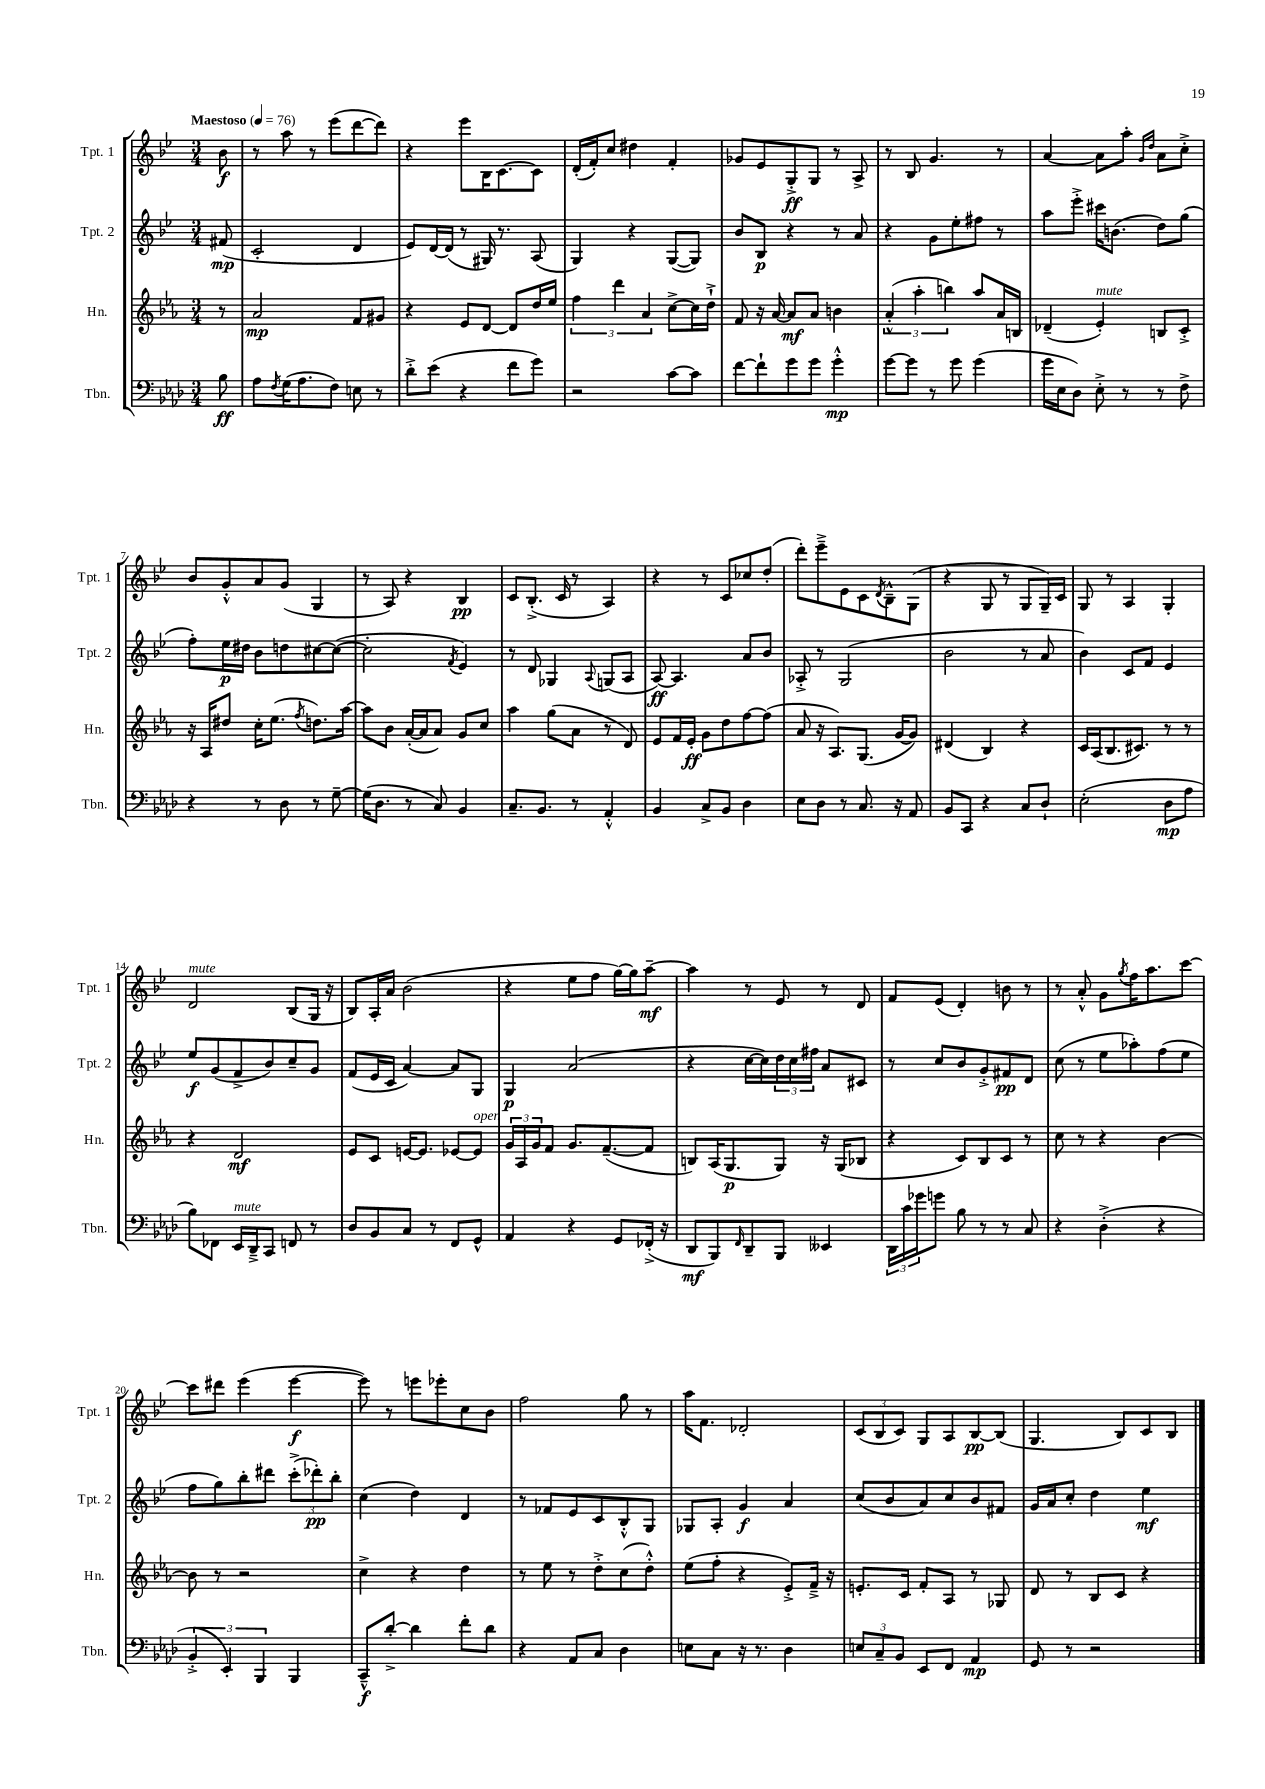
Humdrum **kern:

**kern	**dynam	**kern	**dynam	**kern	**dynam	**kern	**dynam
*part4	*part4	*part3	*part3	*part2	*part2	*part1	*part1
*staff4	*staff4	*staff3	*staff3	*staff2	*staff2	*staff1	*staff1
*I"Tbn.	*	*I"Hn.	*	*I"Tpt. 2	*	*I"Tpt. 1	*
*I'Tbn.	*	*I'Hn.	*	*I'Tpt. 2	*	*I'Tpt. 1	*
*clefF4	*	*clefG2	*	*clefG2	*	*clefG2	*
*k[b-e-a-d-]	*	*k[b-e-a-]	*	*k[b-e-]	*	*k[b-e-]	*
*M3/4	*	*M3/4	*	*M3/4	*	*M3/4	*
*MM76	*	*MM76	*	*MM76	*	*MM76	*
=	=	=	=	=	=	=	=
!	!	!	!	!	!	!LO:TX:a:B:t=Maestoso	!
8B-\	ff	8r	.	(8f#X/	mp	8b-\	f
=1	=1	=1	=1	=1	=1	=1	=1
8A-\L	.	2a-/	mp	2c'/	.	8r	.
8qF/	.	.	.	.	.	.	.
(16G\K	.	.	.	.	.	8aa\	.
8.A-\	.	.	.	.	.	.	.
.	.	.	.	.	.	8r	.
8F\J)	.	.	.	.	.	(8eee-\L	.
8En\	.	8f/L	.	4d/	.	[8ddd\	.
8r	.	8g#X/J	.	.	.	8ddd\J])	.
=2	=2	=2	=2	=2	=2	=2	=2
8d-'^\L	.	4r	.	8e-/L)	.	4r	.
(8e-\J	.	.	.	[16d/L	.	.	.
.	.	.	.	(16d/JJ]	.	.	.
4r	.	8e-/L	.	8r	.	8eee-\L	.
.	.	[8d/J	.	16G#X/)	.	16B-\K	.
.	.	.	.	8.r	.	[8.c\	.
8f\L	.	8d/L]	.	.	.	.	.
8g\J)	.	16dd/L	.	(8A/	.	8c\J]	.
.	.	16ee-/JJ	.	.	.	.	.
=3	=3	=3	=3	=3	=3	=3	=3
2r	.	6ff\	.	4G/)	.	(16d'/LL	.
.	.	.	.	.	.	16f'/J)	.
.	.	.	.	.	.	8cc/J	.
.	.	6ddd\	.	.	.	.	.
.	.	.	.	4r	.	4dd#X\	.
.	.	6a-/	.	.	.	.	.
[8c\L	.	[8cc^\L	.	([8G/L	.	4f'/	.
8c\J]	.	16cc\L]	.	8G/J])	.	.	.
.	.	16dd`^\JJ	.	.	.	.	.
=4	=4	=4	=4	=4	=4	=4	=4
[8f\L	.	8f/	.	8b-/L	.	8g-X/L	.
8f`\]	.	16r	.	8B-/J	p	8e-/	.
.	.	[16a-/	.	.	.	.	.
8g\	.	8a-/L]	mf	4r	.	8G'^/	ff
8g\J	.	8a-/J	.	.	.	8G/J	.
4g'^^\	mp	4bn\	.	8r	.	8r	.
.	.	.	.	8a/	.	8A^/	.
=5	=5	=5	=5	=5	=5	=5	=5
[8g\L	.	(6a-'^^/	.	4r	.	8r	.
8g\J]	.	.	.	.	.	8B-/	.
.	.	6aa-'\	.	.	.	.	.
8r	.	.	.	8g\L	.	4.g/	.
.	.	6bbn\)	.	.	.	.	.
8g\	.	.	.	8ee-'\	.	.	.
(4g\	.	8aa-/L	.	8ff#X\J	.	.	.
.	.	16a-/L	.	8r	.	8r	.
.	.	16Bn/JJ	.	.	.	.	.
=6	=6	=6	=6	=6	=6	=6	=6
16g\LL	.	(4d-X~/	.	8aa\L	.	[4a/	.
16E-\J	.	.	.	.	.	.	.
8D-\J)	.	.	.	8eee-'^\J	.	.	.
!	!	!LO:TX:a:i:t=mute	!	!	!	!	!
8E-'^\	.	4e-'/)	.	16ccc#X\KL	.	8a\L]	.
.	.	.	.	(8.bn\J	.	.	.
8r	.	.	.	.	.	8aa'\J	.
.	.	.	.	.	.	16qqg/LL	.
.	.	.	.	.	.	16qqdd/JJ	.
8r	.	8Bn/L	.	8dd\L)	.	8a\L	.
8F^\	.	8c'^/J	.	(8gg\J	.	8cc'^\J	.
!!LO:LB:g=z
=7	=7	=7	=7	=7	=7	=7	=7
4r	.	16r	.	8ff'\L)	.	8b-/L	.
.	.	16A-/KL	.	.	.	.	.
.	.	8dd#X/J	.	16ee-\L	p	8g'^^/	.
.	.	.	.	16dd#X\JJ	.	.	.
8r	.	16cc'\KL	.	8b-\L	.	8a/	.
.	.	(8.ee-\J	.	.	.	.	.
8D-\	.	.	.	8ddn\	.	(8g/J	.
.	.	8qff/	.	.	.	.	.
8r	.	8.ddn\L)	.	[8cc#X\	.	4G/	.
[8G~\	.	.	.	(8cc#\J_	.	.	.
.	.	[16aa-\Jk	.	.	.	.	.
=8	=8	=8	=8	=8	=8	=8	=8
(16G\KL]	.	8aa-\L]	.	2cc#'\]	.	8r	.
8.D-\J	.	.	.	.	.	.	.
.	.	8b-\J	.	.	.	8A/)	.
8r	.	([16a-'/LL	.	.	.	4r	.
.	.	16a-/J]	.	.	.	.	.
8C/)	.	8a-/J)	.	.	.	.	.
.	.	.	.	8qf/	.	.	.
4BB-/	.	8g/L	.	4e-/)	.	4B-/	pp
.	.	8cc/J	.	.	.	.	.
=9	=9	=9	=9	=9	=9	=9	=9
8.C~/L	.	4aa-\	.	8r	.	8c/L	.
.	.	.	.	8d/	.	(8.B-'^/J	.
8.BB-/J	.	.	.	.	.	.	.
.	.	(8gg\L	.	4G-X/	.	.	.
.	.	.	.	.	.	16c/	.
8r	.	8a-\J	.	.	.	8r	.
.	.	.	.	8qqA/	.	.	.
4AA-'^^/	.	8r	.	(8Gn/L	.	4A/)	.
.	.	8d/)	.	8A/J	.	.	.
=10	=10	=10	=10	=10	=10	=10	=10
4BB-/	.	8e-/L	.	[8A/)	ff	4r	.
.	.	16f/L	.	4.A/]	.	.	.
.	.	16e-'/JJ	ff	.	.	.	.
8C^/L	.	8g\L	.	.	.	8r	.
8BB-/J	.	8dd\	.	.	.	8c/L	.
4D-\	.	[8ff\	.	8a/L	.	8cc-X/	.
.	.	(8ff\J]	.	8b-/J	.	(8dd'/J	.
=11	=11	=11	=11	=11	=11	=11	=11
8E-\L	.	8a-/	.	8A-X'^/	.	8ddd'\L)	.
8D-\J	.	16r	.	8r	.	8eee-~^\	.
.	.	8.A-/L)	.	.	.	.	.
8r	.	.	.	(2G/	.	8e-\	.
8.C/	.	(8.G/J	.	.	.	8c\	.
.	.	.	.	.	.	8qd/	.
.	.	.	.	.	.	8B-~^^\	.
16r	.	[16g/KL	.	.	.	.	.
8AA-/	.	8g/J])	.	.	.	(8G\J	.
=12	=12	=12	=12	=12	=12	=12	=12
8BB-/L	.	(4d#X/	.	2b-\	.	4r	.
8CC/J	.	.	.	.	.	.	.
4r	.	4B-/)	.	.	.	8G/	.
.	.	.	.	.	.	8r	.
8C/L	.	4r	.	8r	.	8G/L	.
8D-`/J	.	.	.	8a/	.	16G~/L)	.
.	.	.	.	.	.	16c/JJ	.
=13	=13	=13	=13	=13	=13	=13	=13
(2E-'\	.	16c/LL	.	4b-\)	.	8G/	.
.	.	(16A-/J	.	.	.	.	.
.	.	8.B-/	.	.	.	8r	.
.	.	.	.	8c/L	.	4A/	.
.	.	8.c#X/J)	.	.	.	.	.
.	.	.	.	8f/J	.	.	.
8D-\L	mp	8r	.	4e-/	.	4G'/	.
8A-\J	.	8r	.	.	.	.	.
!!LO:LB:g=z
=14	=14	=14	=14	=14	=14	=14	=14
!	!	!	!	!	!	!LO:TX:a:i:t=mute	!
8B-\L)	.	4r	.	8ee-/L	f	2d/	.
8FF-X\J	.	.	.	(8g/	.	.	.
!LO:TX:a:i:t=mute	!	!	!	!	!	!	!
16EE-/LL	.	2d/	mf	8f^/	.	.	.
16DD-~^/J	.	.	.	.	.	.	.
8CC/J	.	.	.	8b-/)	.	.	.
8FFn/	.	.	.	8cc~/	.	(8B-/L	.
8r	.	.	.	8g/J	.	16G/Jk	.
.	.	.	.	.	.	16r	.
=15	=15	=15	=15	=15	=15	=15	=15
8D-/L	.	8e-/L	.	(8f/L	.	8B-/L)	.
8BB-/	.	8c/J	.	16e-/L	.	16A'/L	.
.	.	.	.	16c/JJ	.	16a/JJ	.
8C/J	.	[16en/KL	.	[4a/)	.	(2b-\	.
.	.	8.e/J]	.	.	.	.	.
8r	.	.	.	.	.	.	.
8FF/L	.	[8e-X/L	.	8a/L]	.	.	.
!	!	!LO:TX:a:i:t=open	!	!	!	!	!
8GG^^/J	.	8e-/J]	.	8G/J	.	.	.
=16	=16	=16	=16	=16	=16	=16	=16
4AA-/	.	24g/LL	.	4G/	p	4r	.
.	.	24A-/	.	.	.	.	.
.	.	24g/J	.	.	.	.	.
.	.	8f/J	.	.	.	.	.
4r	.	8.g/L	.	(2a/	.	8ee-\L	.
.	.	.	.	.	.	8ff\J	.
.	.	([8.f~/	.	.	.	.	.
8GG/L	.	.	.	.	.	[16gg\LL)	.
.	.	.	.	.	.	16gg\J]	.
(16FF-X'^/Jk	.	8f/J]	.	.	.	[8aa~\J	mf
16r	.	.	.	.	.	.	.
=17	=17	=17	=17	=17	=17	=17	=17
8DD-/L	mf	8Bn/L)	.	4r	.	4aa\]	.
8BBB-/)	.	(16A-/K	.	.	.	.	.
.	.	8.G/	p	.	.	.	.
16qqFF/	.	.	.	.	.	.	.
8DD-~/	.	.	.	[16cc\LL	.	8r	.
.	.	.	.	16cc\])	.	.	.
8BBB-/J	.	8G/J)	.	24dd\	.	8e-/	.
.	.	.	.	24cc\	.	.	.
.	.	.	.	24ff#X\JJ	.	.	.
4EE--X/	.	16r	.	8a/L	.	8r	.
.	.	(16G/KL	.	.	.	.	.
.	.	8B-X/J	.	8c#X/J	.	8d/	.
=18	=18	=18	=18	=18	=18	=18	=18
24DD-\LL	.	4r	.	8r	.	8f/L	.
24c\	.	.	.	.	.	.	.
24g-X\J	.	.	.	.	.	.	.
8gn\J	.	.	.	8cc/L	.	(8e-/J	.
8B-\	.	8c/L)	.	8b-/	.	4d'/)	.
8r	.	8B-/	.	8g'^/	.	.	.
8r	.	8c/J	.	8f#X/	pp	8bn\	.
8C/	.	8r	.	8d/J	.	8r	.
=19	=19	=19	=19	=19	=19	=19	=19
4r	.	8cc\	.	(8cc\	.	8r	.
.	.	8r	.	8r	.	8a'^^/	.
(4D-'^\	.	4r	.	8ee-\L	.	8g\L	.
.	.	.	.	.	.	8qgg/	.
.	.	.	.	8aa-X'\)	.	16ff\K	.
.	.	.	.	.	.	8.aa\	.
4r	.	[4b-\	.	(8ff\	.	.	.
.	.	.	.	8ee-\J	.	[8ccc\J	.
!!LO:LB:g=z
=20	=20	=20	=20	=20	=20	=20	=20
6BB-'^/	.	8b-\]	.	8ff\L	.	8ccc\L]	.
.	.	8r	.	8gg\)	.	8ddd#X\J	.
6EE-'/)	.	.	.	.	.	.	.
.	.	2r	.	8bb-'\	.	(4eee-\	.
6BBB-/	.	.	.	.	.	.	.
.	.	.	.	8ddd#X\J	.	.	.
4BBB-/	.	.	.	(12ccc'^\L	.	[4eee-\	f
.	.	.	.	12ddd-X'\)	pp	.	.
.	.	.	.	12bb-'\J	.	.	.
=21	=21	=21	=21	=21	=21	=21	=21
8CC~^^/L	f	4cc^\	.	(4cc\	.	8eee-\])	.
[8d-'^/J	.	.	.	.	.	8r	.
4d-\]	.	4r	.	4dd\)	.	8eeen\L	.
.	.	.	.	.	.	8eee-X'\	.
8f'\L	.	4dd\	.	4d/	.	8cc\	.
8d-\J	.	.	.	.	.	8b-\J	.
=22	=22	=22	=22	=22	=22	=22	=22
4r	.	8r	.	8r	.	2ff\	.
.	.	8ee-\	.	8f-X/L	.	.	.
8AA-/L	.	8r	.	8e-/	.	.	.
8C/J	.	8dd'^\L	.	8c/	.	.	.
4D-\	.	(8cc\	.	8B-'^^/	.	8gg\	.
.	.	8dd'^^\J)	.	8G/J	.	8r	.
=23	=23	=23	=23	=23	=23	=23	=23
8En\L	.	(8ee-\L	.	8G-X/L	.	16aa\KL	.
.	.	.	.	.	.	8.f\J	.
8C\J	.	8ff'\J	.	8A'/J	.	.	.
16r	.	4r	.	4g/	f	2d-X'/	.
8.r	.	.	.	.	.	.	.
4D-\	.	8e-'^/L)	.	4a/	.	.	.
.	.	16f~^/Jk	.	.	.	.	.
.	.	16r	.	.	.	.	.
=24	=24	=24	=24	=24	=24	=24	=24
12En/L	.	8.en'/L	.	(8cc/L	.	(12c/L	.
12C~/	.	.	.	.	.	12B-/	.
.	.	.	.	8b-/	.	.	.
12BB-/J	.	.	.	.	.	12c/J)	.
.	.	16c/Jk	.	.	.	.	.
8EE-/L	.	8f'/L	.	8a/)	.	8G/L	.
8FF/J	.	8A-/J	.	8cc/	.	8A/	.
4AA-/	mp	8r	.	8b-/	.	[8B-/	pp
.	.	8G-X/	.	8f#X/J	.	(8B-/J]	.
=25	=25	=25	=25	=25	=25	=25	=25
8GG/	.	8d/	.	16g/LL	.	4.G/	.
.	.	.	.	16a/J	.	.	.
8r	.	8r	.	8cc'/J	.	.	.
2r	.	8B-/L	.	4dd\	.	.	.
.	.	8c/J	.	.	.	8B-/L)	.
.	.	4r	.	4ee-\	mf	8c/	.
.	.	.	.	.	.	8B-/J	.
==	==	==	==	==	==	==	==
*-	*-	*-	*-	*-	*-	*-	*-
